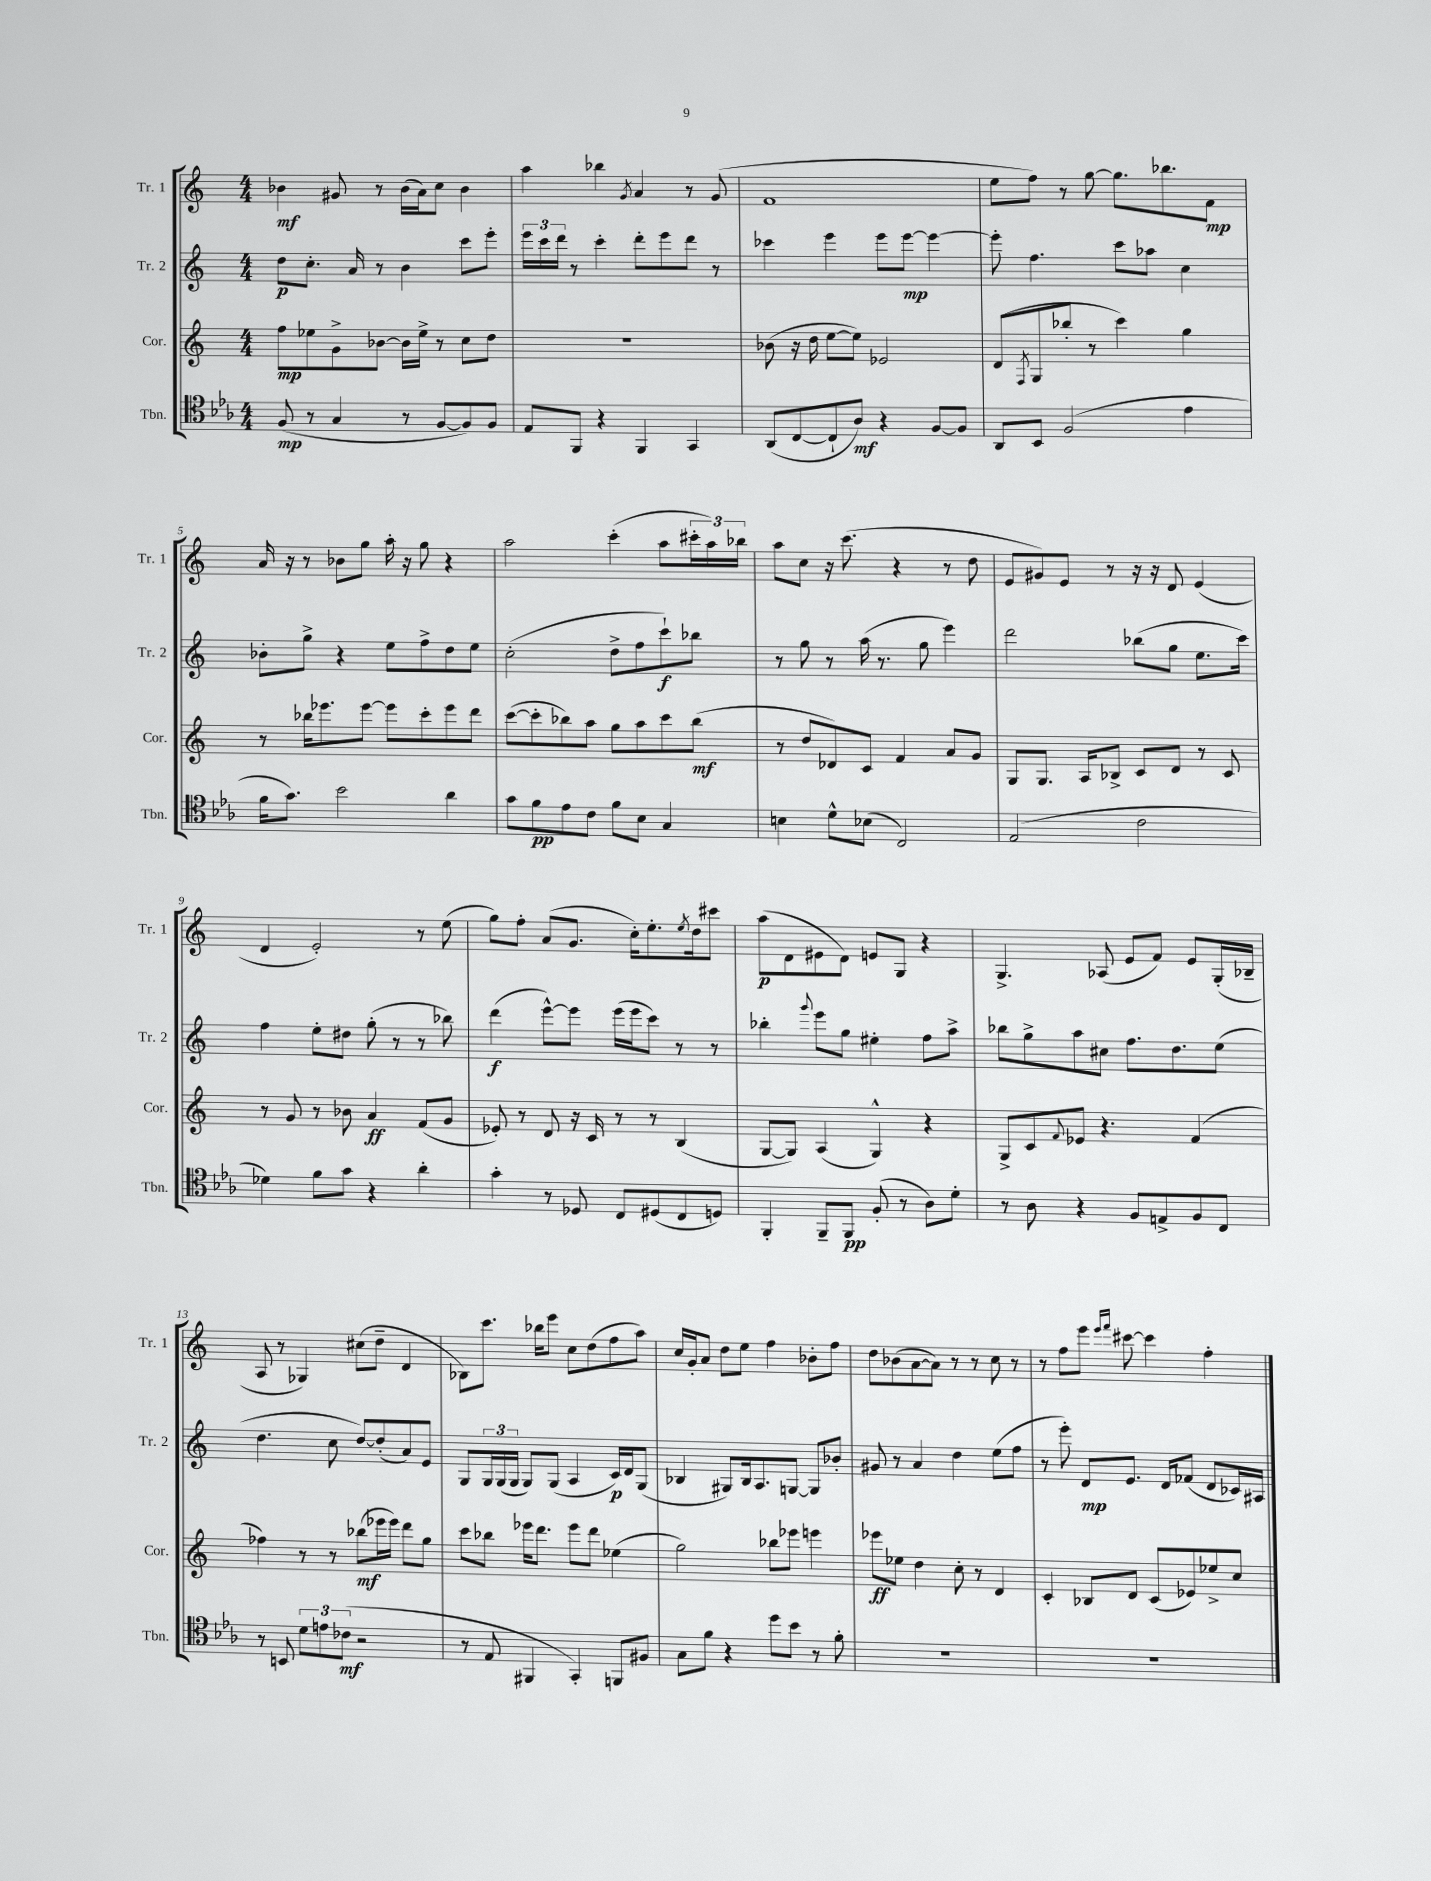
<<
\new StaffGroup <<
\new Staff = "s0" \with { instrumentName = "Tr. 1" shortInstrumentName = "Tr. 1" } {
    \clef treble \key c \major \numericTimeSignature \time 4/4
    bes'4\mf gis'8 r8 bes'16( a'16) c''8 bes'4 |
    a''4 bes''4 \acciaccatura { g'8 } a'4 r8 g'8( |
    f'1 |
    e''8 f''8) r8 g''8~ g''8. bes''8. f'8\mp |
    a'16 r16 r8 bes'8 g''8 a''16-. r16 g''8 r4 |
    a''2 c'''4-.( a''8 \tuplet 3/2 { cis'''16-. a''16) bes''16 } |
    a''8 c''8 r16 c'''8.( r4 r8 d''8 |
    e'8 gis'8) e'8 r8 r16 r16 d'8 e'4( |
    d'4 e'2-.) r8 e''8( |
    g''8) f''8-. a'8( g'8. c''16-.) e''8.-. \acciaccatura { e''8 } d''16 cis'''8 |
    a''8\p( d'8 eis'8 d'8) e'8 g8 r4 |
    g4.-> aes8( e'8 f'8) e'8 g16-.( bes16-- |
    a8 r8 ges4) cis''8( d''8-- d'4 |
    bes8) c'''8. bes''16 e'''8 c''8 d''8( f''8 a''8) |
    c''16 g'16-. a'8 d''8 e''8 f''4 bes'8-. f''8 |
    d''8 bes'8( a'8~ a'8) r8 r8 c''8 r8 |
    r8 f''8 e'''8 \grace { e'''16 f'''16 } cis'''8~ cis'''4 f''4-. \bar "|." |
}
\new Staff = "s1" \with { instrumentName = "Tr. 2" shortInstrumentName = "Tr. 2" } {
    \clef treble \key c \major \numericTimeSignature \time 4/4
    d''8\p c''8.-. a'16 r8 b'4 c'''8 e'''8-. |
    \tuplet 3/2 { e'''16 c'''16 d'''16 } r8 c'''4-. d'''8-. e'''8 d'''8 r8 |
    ces'''4 e'''4 e'''8 e'''8~\mp e'''4~ |
    e'''8-. f''4. c'''8 aes''8 c''4 |
    bes'8-. g''8-> r4 e''8 f''8-> d''8 e''8 |
    c''2-.( d''8-> f''8 c'''8-!\f) bes''8 |
    r8 g''8 r8 a''16( r8. g''8 e'''4) |
    d'''2 bes''8( g''8 e''8. c'''16) |
    f''4 e''8-. dis''8 g''8-.( r8 r8 bes''8) |
    d'''4\f( e'''8~-^) e'''8 e'''16( e'''16 c'''8) r8 r8 |
    bes''4-. \appoggiatura { g'''8 } e'''8 g''8 eis''4-. f''8 a''8-> |
    bes''8 g''8-> a''8 cis''8 f''8. d''8. e''8( |
    d''4. c''8 d''8~) d''8-.( a'8) e'8 |
    g8 \tuplet 3/2 { g16 g16( g16 } g8) g8( a4 c'16\p) d'16 g8( |
    bes4 gis8) bes16 a8. g8~ g8 bes'8-. |
    gis'8 r8 a'4 d''4 e''8( f''8 |
    r8 e'''8-.) d'8\mp e'8. d'16 fes'8( d'8 ces'16) ais16 \bar "|." |
}
\new Staff = "s2" \with { instrumentName = "Cor." shortInstrumentName = "Cor." } {
    \clef treble \key c \major \numericTimeSignature \time 4/4
    f''8\mp ees''8 g'8-> bes'8~ bes'16 ees''16-> r8 c''8 d''8 |
    R1 |
    bes'8( r16 d''16 e''8~ e''8) ees'2 |
    d'8( \acciaccatura { f8 } g8 bes''8-. r8 c'''4) g''4 |
    r8 bes''16 ees'''8. ees'''8~ ees'''8 c'''8-. ees'''8 d'''8 |
    c'''8~( c'''8-. bes''8) a''8 g''8 a''8 c'''8 bes''8\mf( |
    r8 d''8 des'8) c'8 f'4 a'8 g'8 |
    g8 g8. a16 bes8-> c'8 d'8 r8 c'8 |
    r8 g'8 r8 bes'8 a'4\ff f'8( g'8 |
    ees'8-.) r8 d'8 r16 c'16 r8 r8 b4( |
    g8~ g8) a4( g4-^) r4 |
    g8-> c'8 \appoggiatura { f'8 } ees'8 r4. f'4( |
    fes''4) r8 r8 bes''8\mf( ees'''16 ees'''16) d'''8 g''8 |
    c'''8 bes''8 ees'''16 d'''8. ees'''8 d'''8 ees''4( |
    g''2) bes''8 ees'''8 e'''4 |
    ees'''8\ff ees''8 d''4 c''8-. r8 d'4 |
    c'4-. bes8 d'8 c'8( ees'8) ees''8-> c''8 \bar "|." |
}
\new Staff = "s3" \with { instrumentName = "Tbn." shortInstrumentName = "Tbn." } {
    \clef tenor \key ees \major \numericTimeSignature \time 4/4
    f8\mp( r8 g4 r8 f8~ f8) f8 |
    ees8 f,8 r4 f,4 g,4 |
    aes,8( c8~ c8-! aes8\mf) r4 f8~ f8 |
    aes,8 bes,8 f2( ees'4 |
    f'16 g'8.) bes'2 aes'4 |
    g'8 f'8\pp ees'8 c'8 f'8 bes8 g4 |
    b4 d'8-^ bes8( c2) |
    ees2( c'2 |
    des'4) f'8 g'8 r4 aes'4-. |
    g'4-. r8 des8 c8 dis8( c8 d8) |
    f,4-. f,8-- f,8\pp f8-.( r8 aes8) d'8-. |
    r8 aes8 r4 f8 e8-> f8 c8 |
    r8 b,8 \tuplet 3/2 { d'8 e'8 ces'8\mf( } r2 |
    r8 ees8 fis,4 g,4-.) f,8 fis8 |
    g8 f'8 r4 d''8 bes'8 r8 f'8-. |
    R1 |
    R1 \bar "|." |
}
>>
>>
